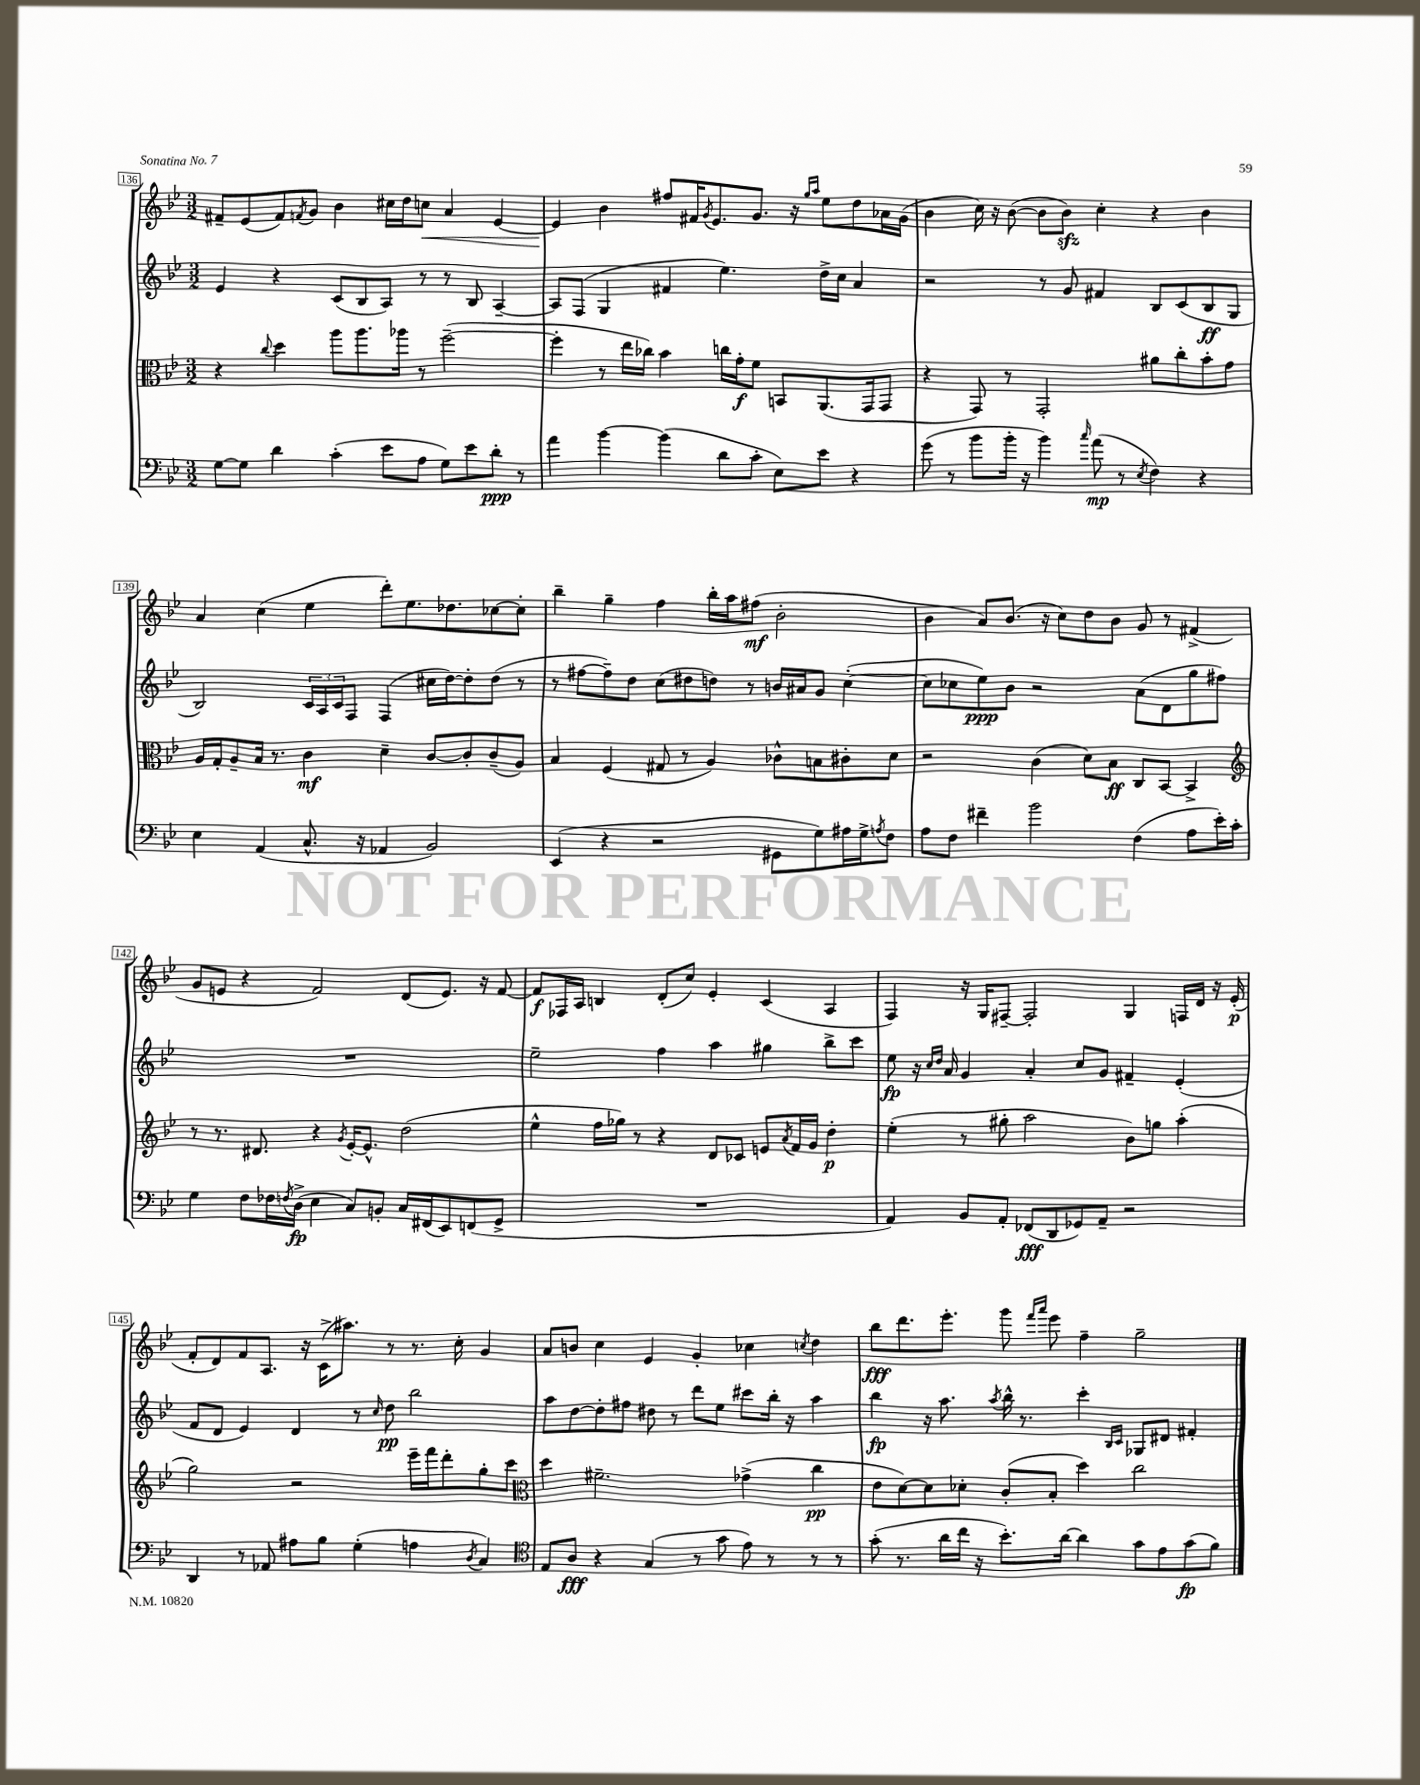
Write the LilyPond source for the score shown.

<<
\new StaffGroup <<
\new Staff = "s0" {
    \clef treble \key bes \major \numericTimeSignature \time 3/2
    fis'8-- ees'8( fis'8) \acciaccatura { f'8 } g'8 bes'4 cis''16 d''16 c''8\< a'4 ees'4~ |
    ees'4\! bes'4 fis''8 fis'16 \acciaccatura { g'8 } ees'8. g'8. r16 \grace { g''16 a''16 } ees''8 d''8 aes'16 g'16( |
    bes'4 c''16) r16 bes'8~( bes'8 bes'8\sfz) c''4-. r4 bes'4 |
    a'4 c''4( ees''4 d'''8-.) ees''8. des''8. ces''8~ ces''8-. |
    bes''4-- g''4-- f''4 bes''16-. a''16 fis''8\mf( bes'2-. |
    bes'4 a'8) bes'8.( r16 c''8) d''8 bes'8 g'8 r8 fis'4->( |
    g'8 e'8 r4 f'2) d'8( e'8.) r16 f'8~ |
    f'8\f fes16 a16 b4 d'8-.( c''8) ees'4-. c'4( a4 |
    f4) r16 g16 fis8~-- fis2-. g4 f16 d'16 r16 ees'16-.\p( |
    f'8-. d'8) f'8 a8. r16 c'16->( ais''8.) r8 r8. c''16-. g'4 |
    a'8 b'8 c''4 ees'4 g'4-. ces''4 \acciaccatura { c''8 } d''4 |
    bes''8\fff d'''8. ees'''8.-. g'''8 \grace { f'''16 a'''16 } ees'''8 f''4-- g''2-- \bar "|." |
}
\new Staff = "s1" {
    \clef treble \key bes \major \numericTimeSignature \time 3/2
    ees'4 r4 c'8( bes8 a8) r8 r8 bes8 a4~-- |
    a8 f8( g4 fis'4 ees''4.) d''16-> c''16 a'4 |
    r2 r8 g'8 fis'4 bes8 c'8( bes8\ff g8 |
    bes2) \tuplet 3/2 { c'16 a16 c'16 } f8 f4( cis''16 d''16~) d''8-. d''8( r8 |
    r8 fis''8~ fis''8--) d''8 c''8( dis''8 d''8) r8 b'16 ais'16 g'8 c''4~-.( |
    c''8 ces''8 ees''8\ppp) bes'8 r2 a'8( d'8 g''8 fis''8) |
    R1. |
    ees''2-- f''4 a''4 gis''4 bes''8-> c'''8 |
    ees''8\fp r16 \grace { c''16 d''16 } a'16 g'4 a'4-. c''8 g'8 fis'4-- ees'4-.( |
    f'8 d'8 ees'4) d'4 r8 \grace { c''16 } d''8\pp bes''2 |
    a''8 d''8~ d''8-. fis''8 dis''8 r8 d'''8 ees''8 cis'''8 bes''16-. r16 a''4 |
    bes''4\fp r16 a''8. \acciaccatura { a''8 } bes''16-^ r8. c'''4-. \grace { bes16 c'16 } ges8 dis'8 fis'4-. \bar "|." |
}
\new Staff = "s2" {
    \clef alto \key bes \major \numericTimeSignature \time 3/2
    r4 \appoggiatura { c''8 } d''4 a''8 a''8. aes''16 r8 f''2~--( |
    f''4-. r8 ees''16 ces''16) bes'4 c''16 g'16-.\f f'8 b,8 a,8.( g,16 g,8 |
    r4 g,8) r8 g,2-. ais'8 c''8-. bes'8-. g'8 |
    a16 g16-. a8-- bes16 r8. c'4\mf d'4-- c'8~ c'8-. c'8--( a8) |
    bes4 f4( gis8 r8 a4) ces'8-^ b8 cis'8-. d'8 |
    r2 c'4( d'8) bes8\ff c8 bes,8~ bes,4-> |
    \clef treble r8 r8. dis'8. r4 \acciaccatura { g'8 } ees'16~-. ees'8.-^ d''2( |
    ees''4-^ f''16 ges''16) r8 r4 d'8 ces'8 e'8 \acciaccatura { a'8 } f'16 g'16 d''4-.\p |
    ees''4-.( r8 gis''8-. a''2 bes'8) g''8 a''4-.( |
    g''2) r2 ees'''16-- f'''16 d'''8-. g''8-. c'''8 |
    \clef alto d''4 fis'2.-- ges'4->( c''4\pp |
    ees'8 d'8~) d'8 des'8-. c'8-.( bes8-. d''4) c''2 \bar "|." |
}
\new Staff = "s3" {
    \clef bass \key bes \major \numericTimeSignature \time 3/2
    g8~ g8 d'4 c'4-.( ees'8 a8 g8) ees'8 d'8-.\ppp r8 |
    a'4 bes'4~ bes'4( d'8 c'8-. ees8) ees'8 r4 |
    g'8( r8 bes'8 bes'16-. r16 bes'4) \grace { c''16 } a'8\mp( r8 \acciaccatura { ees8 } f4) r4 |
    ees4 a,4( c8.-^ r16 aes,4 bes,2) |
    ees,4( r4 r2 gis,8 g8) ais16 g16-> \acciaccatura { a8 } f8 |
    a8 f8 fis'4-- bes'2 f4( a8 ees'16-.) c'16-. |
    g4 f8 fes16 \acciaccatura { f8 } d16->\fp( ees4 c8) b,8-. c16 fis,16( ees,8) f,8( g,8-> |
    R1. |
    a,4) bes,8 a,8-. fes,8\fff( d,8 ges,8) a,8-- r2 |
    d,4 r8 aes,8 ais8 bes8 g4-.( a4 \acciaccatura { d8 } c4) |
    \clef tenor ees8 a8\fff r4 g4( r8 g'8 ees'8) r8 r8 r8 |
    g'8-.( r8. a'16 c''16 r16 bes'8.-.) a'16~ a'4 g'8 ees'8 g'8\fp( f'8) \bar "|." |
}
>>
>>
\layout { \context { \Score currentBarNumber = #136 \override BarNumber.stencil = #(make-stencil-boxer 0.1 0.3 ly:text-interface::print) } }
